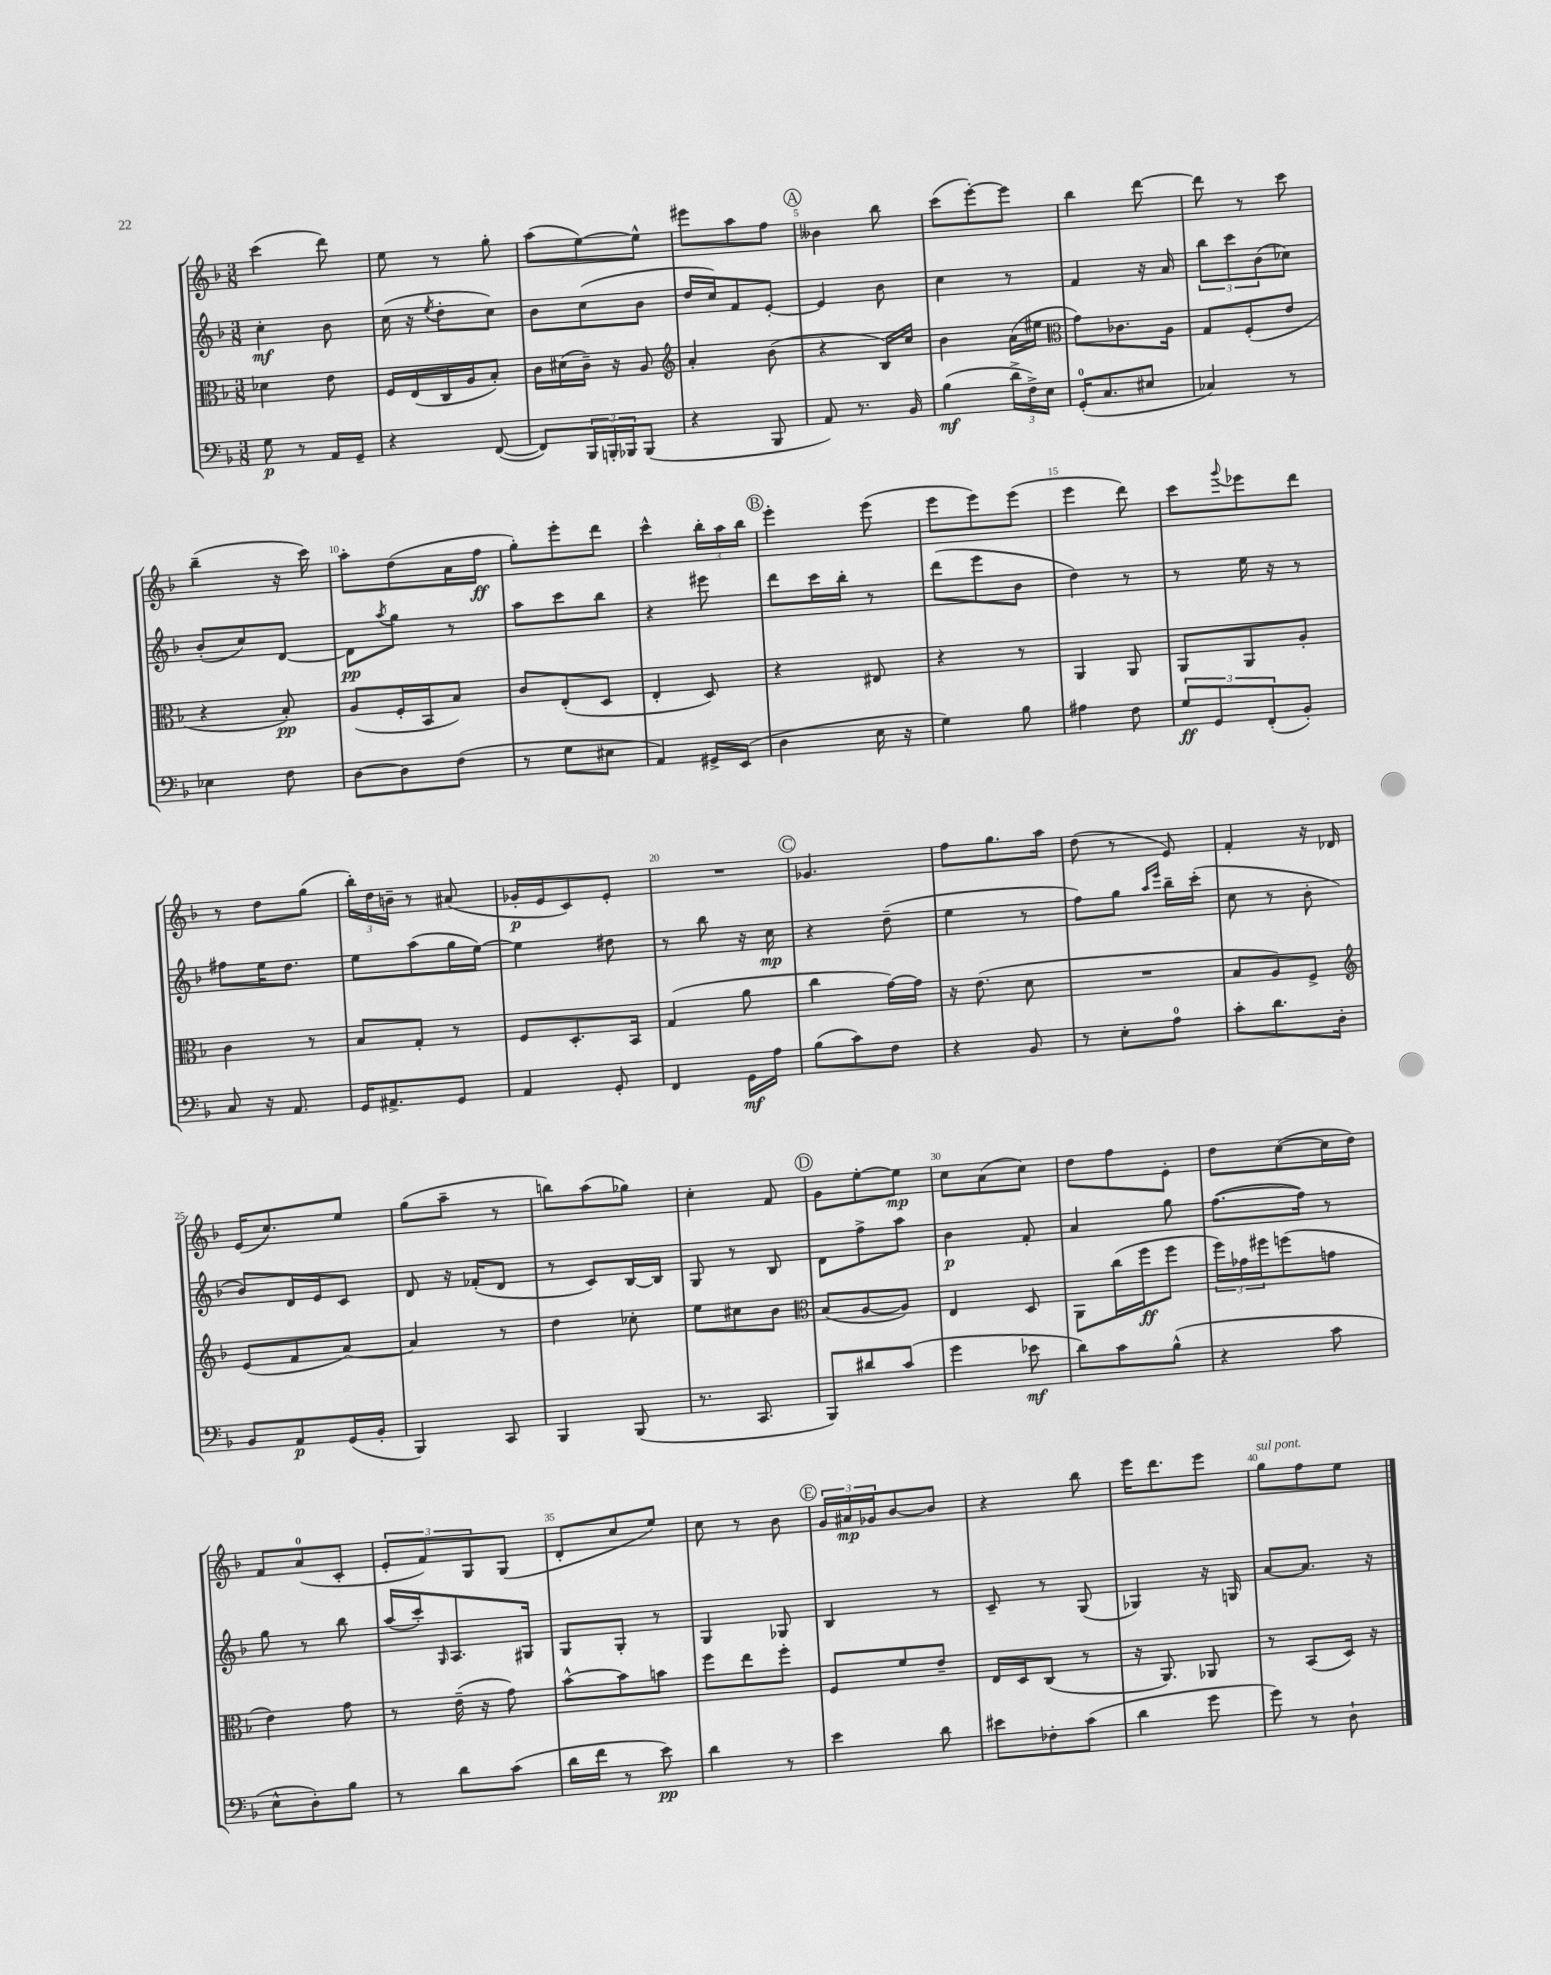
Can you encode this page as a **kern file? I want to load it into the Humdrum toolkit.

**kern	**kern	**kern	**kern
*staff4	*staff3	*staff2	*staff1
*clefF4	*clefC3	*clefG2	*clefG2
*k[b-]	*k[b-]	*k[b-]	*k[b-]
*M3/8	*M3/8	*M3/8	*M3/8
8G	4d-	4cc'	(4ccc
8r	.	.	.
16AA	8e	8b-	8ddd)
16GG~	.	.	.
=	=	=	=
4r	16F	(16cc	8ee
.	(16E	16r	.
.	.	8qee	.
.	16C	8dd'	8r
.	16A	.	.
([8FF	8B-')	8cc)	8gg'
=	=	=	=
8FF])	16c	8b-	(8aa
.	(16d#	.	.
24BBB-	16c~)	(8cc	[8ee)
24BBB'	.	.	.
.	16r	.	.
24BBB-	.	.	.
(8BBB-	8A	8b-	8ee^^]
=	=	=	=
*	*clefG2	*	*
4r	4a'	16dd	8eee#
.	.	16cc)	.
.	.	8f	8aa
8BBB-	(8b-	[8e'	8ff
=	=	=	=
8AA)	4r	4e]	4b--
8.r	.	.	.
.	16B-)	8b-	8bb-
16BB-	16cc	.	.
=	=	=	=
(4B-	4b-	4cc	(8ccc
.	.	.	[8eee')
24d^	(16a	8r	8eee]
24F^)	.	.	.
.	16ee#	.	.
24E	.	.	.
=	=	=	=
*	*clefC3	*	*
(16GG'	8g)	4f	4bb-
8.C	.	.	.
.	8.c-	.	.
8E#	.	16r	[8ddd
.	16A	16a	.
=	=	=	=
4C-)	8G	12bb-	8ddd]
.	.	12ccc	.
.	(8F'	.	8r
.	.	(12b-	.
8r	8e	8cc-)	8ccc
=	=	=	=
4E-	4r	(8b-'	(4bb-~
.	.	8cc)	.
8F	8B-')	[8d	16r
.	.	.	16ccc)
=	=	=	=
[8D	(8A	8d]	8aa'
.	.	8qaa	.
8D]	16F'	8gg	(8dd
.	16BB-	.	.
(8F	8B-)	8r	16a
.	.	.	16ff
=	=	=	=
8r	8c	8aa	8gg')
8G	(8E'	8ccc	8eee'
8E#	8D	8bb-	8ddd
=	=	=	=
4AA)	4E'	4r	4ccc^^
16GG#^	8D)	8eee#	24bb-'
.	.	.	24aa
(16EE	.	.	.
.	.	.	24bb-
=	=	=	=
4D	4r	8ddd	4eee'
.	.	16ccc	.
.	.	16bb-'	.
16E	8E#	8r	(8eee
16r	.	.	.
=	=	=	=
4G)	4r	(8ddd	8eee
.	.	8eee	8eee)
8B-	8r	8b-	(8eee
=	=	=	=
4A#	4AA	4dd)	4eee
8F	8AA	8r	8ddd)
=	=	=	=
12G	8AA	8r	8ccc
12GG	.	.	.
.	.	.	8qqggg
.	8AA	16ee	8eee-
(12FF'	.	.	.
.	.	16r	.
8BB-')	8A'	8r	8ddd
=	=	=	=
8C	4c	8ff#	8r
16r	.	16ee	8dd
8.AA	.	8.dd	.
.	8r	.	(8gg
=	=	=	=
16GG	8B-	8ee	24bb-')
.	.	.	24dd
8.AA#^	.	.	.
.	.	.	24b~
.	8G'	(8aa	8r
8GG	8r	16gg	(8a#
.	.	[16ee)	.
=	=	=	=
4AA	8F	4ee]	16g-'
.	.	.	16e
.	8.D'	.	8c)
8GG'	.	8dd#	8e'
.	16BB-	.	.
=	=	=	=
4FF	(4G	8r	4.r
.	.	8bb-	.
16GG	8a	16r	.
16A	.	16cc	.
=	=	=	=
(8B-	4cc	4r	4.g-
8c)	.	.	.
8F	[16g)	(8dd~	.
.	16g]	.	.
=	=	=	=
4r	16r	4ee	8ff
.	(8.e	.	.
.	.	.	8.gg
8BB-	8d	8r	.
.	.	.	16aa
=	=	=	=
8r	4.r	8ff)	(8dd
8E'	.	8gg	8r
.	.	16qqaa	.
.	.	16qqeee	.
8A	.	16bb-~	8e)
.	.	(16ccc'	.
=	=	=	=
8c'	8B-	8cc	4f'
8.d	8A)	8r	.
.	8F^	8b-'	16r
16D'	.	.	16d-
=	=	=	=
*	*clefG2	*	*
8BB-	(8e	8b-)	(16e
.	.	.	8.cc)
8AA	8f	16d	.
.	.	16e	.
(16GG	[8a)	8c	8ee
16BB-'	.	.	.
=	=	=	=
4BBB-)	4a]	8d	(8gg
.	.	16r	8aa~
.	.	(16f-'	.
8CC	8r	8d	8r
=	=	=	=
4BBB-	4dd	8r	8bb)
.	.	8c)	(8aa
(8BBB-	8cc-'	[16B-	8gg-)
.	.	16B-]	.
=	=	=	=
8.r	8ee	8G	4cc'
.	8cc#	8r	.
8.CC	.	.	.
.	8b-	8B-	8f
=	=	=	=
*	*clefC3	*	*
8BBB-)	(8B-	8d	8g
8d#	[8A	8ff^	[8ee'
(8c	8A])	8aa	8ee]
=	=	=	=
4g	4E	4b-	8cc
.	.	.	(8a
8e-	8D	8f'	8cc)
=	=	=	=
8d)	8AA	4a	8dd
8c	(16cc	.	8ff
.	16ff	.	.
(8B-^^	8ff	8gg	8e'
=	=	=	=
4r	24ff)	([8.ff	8dd
.	24g-	.	.
.	24ff#	.	.
.	(8ff	.	([8cc
.	.	16ff])	.
8c	8g	8r	16cc]
.	.	.	16dd)
=	=	=	=
8E^^	4e)	8gg	8f
8D')	.	8r	(8a
8B-	8g	8bb-	8c'
=	=	=	=
8r	8r	(16aa	12e'
.	.	16ccc')	.
.	.	.	12f)
.	.	16qqG	.
8d	(16e~	8.A	.
.	.	.	12G
.	16r	.	.
(8c	8g)	.	(8G
.	.	16G#	.
=	=	=	=
16d	[8b-^^	8G	8d'
16f	.	.	.
8r	8b-]	8G'	8cc
8e)	8b	8r	8ee)
=	=	=	=
4d	8ff	4G	8cc
.	8ee	.	8r
8r	8ff'	8G-	8b-
=	=	=	=
4e	8F	4B-	24g
.	.	.	24a#
.	.	.	24g-
.	8f	.	[8b-
8d	8e~	8r	8b-]
=	=	=	=
8e#	16E	8c~	4r
.	16D	.	.
8F-'	(8C	8r	.
(8c	8r	(8G	8bb-
=	=	=	=
4d	16r	4G-)	16eee
.	8.AA)	.	8.ddd
8g	8AA-	16r	8eee
.	.	16G	.
=	=	=	=
8g)	8r	[8a	8gg
8r	(8BB-	8.a]	8ff
8D`	16D)	.	8ee
.	16r	16r	.
==	==	==	==
*-	*-	*-	*-
